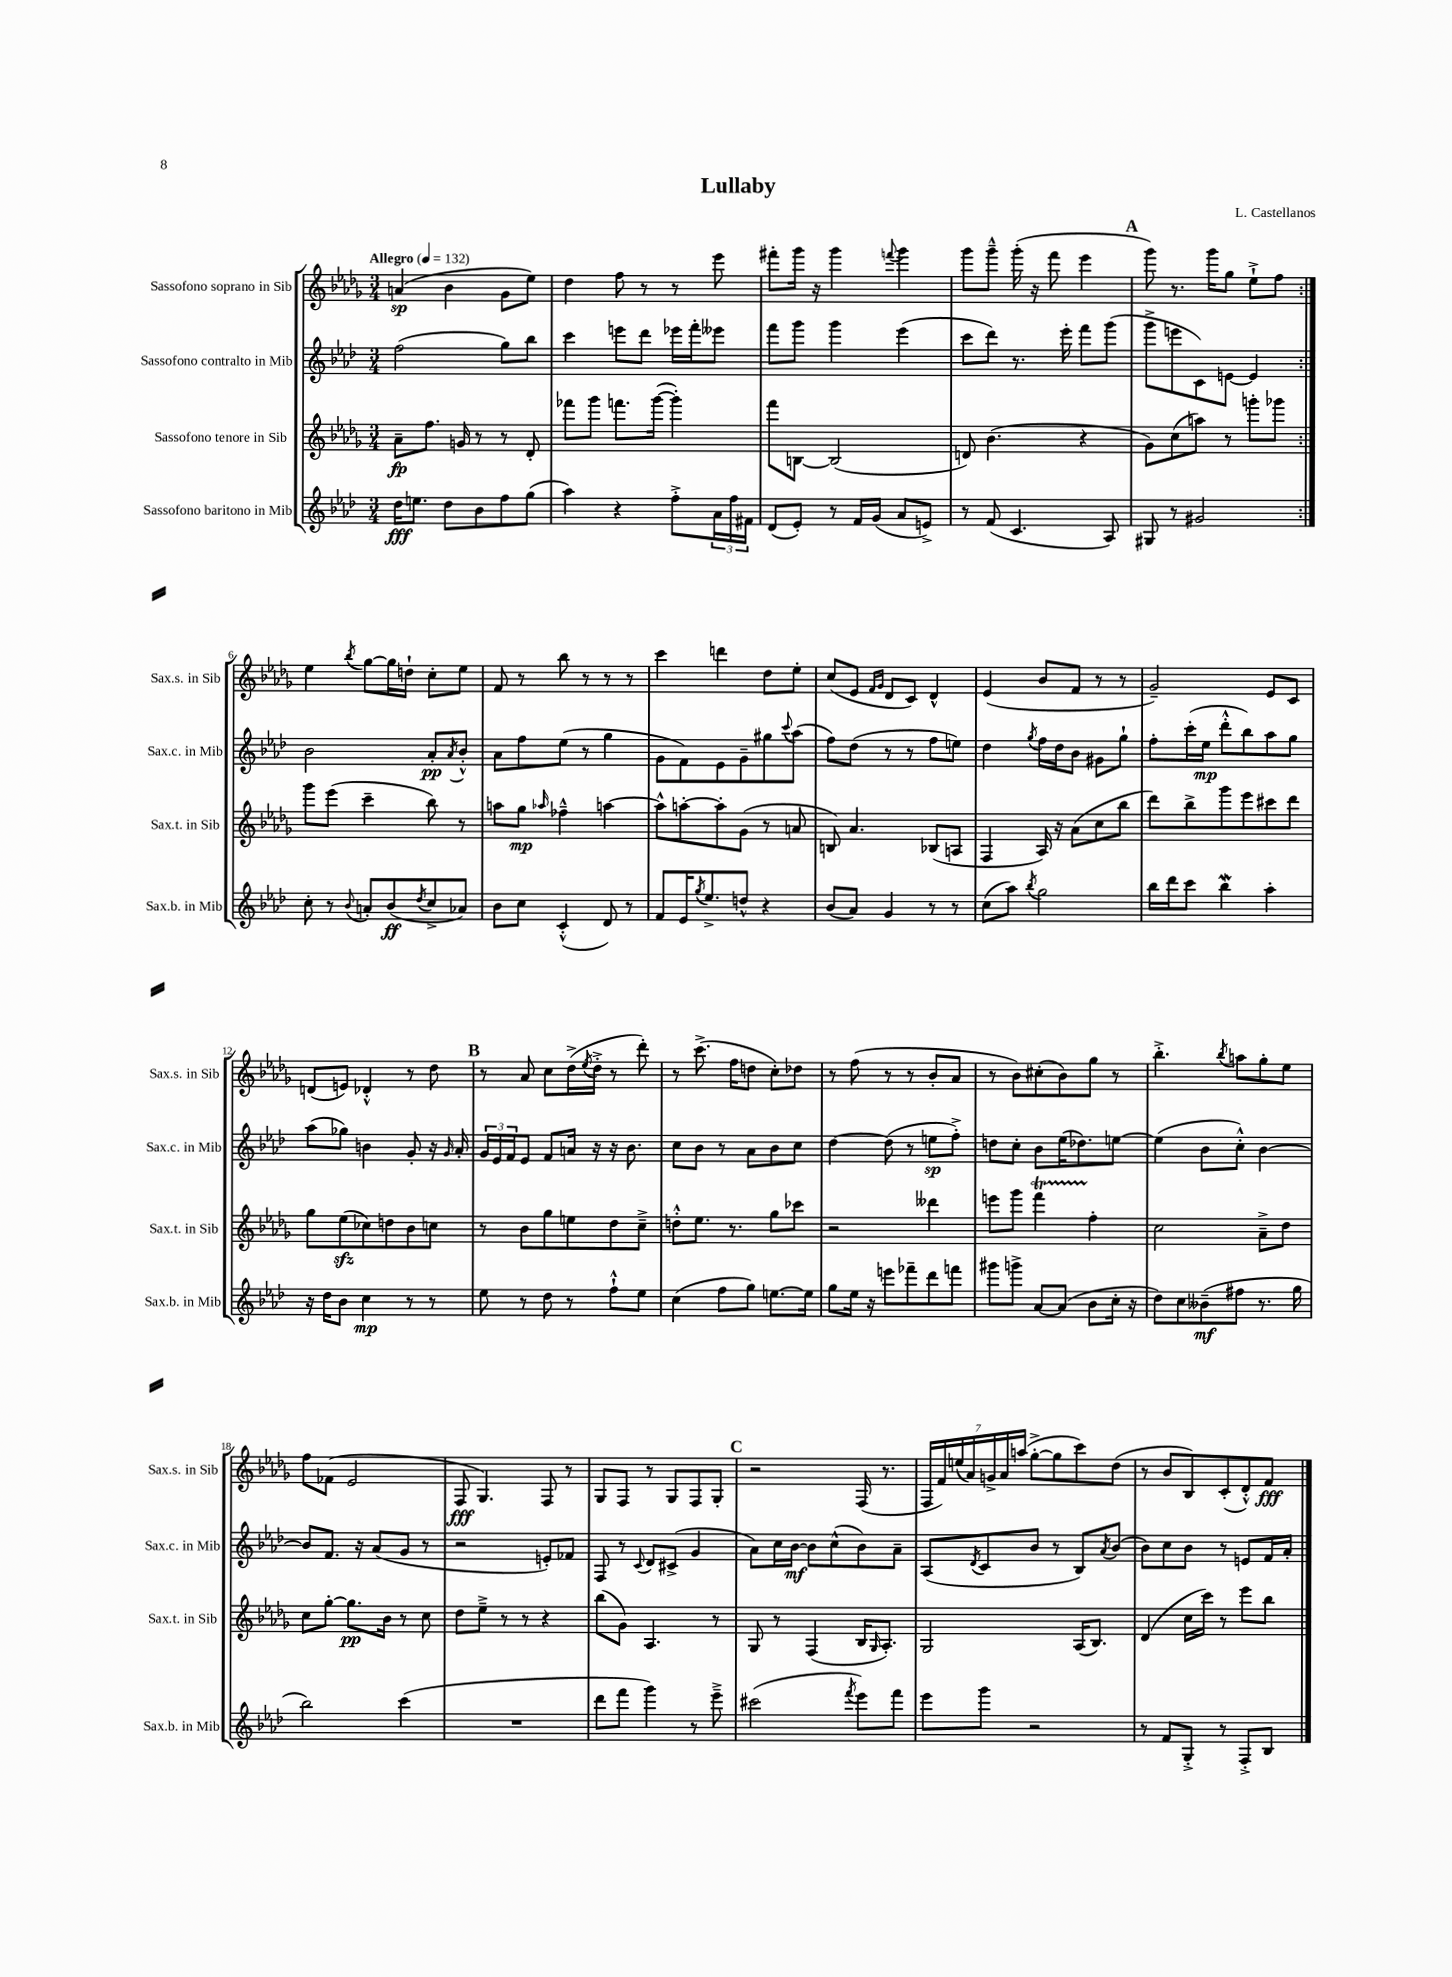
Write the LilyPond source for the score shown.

\header { title = "Lullaby" composer = "L. Castellanos" }
<<
\new StaffGroup <<
\new Staff = "s0" \with { instrumentName = "Sassofono soprano in Sib" shortInstrumentName = "Sax.s. in Sib" } {
    \clef treble \key des \major \numericTimeSignature \time 3/4 \tempo "Allegro" 4 = 132
    \repeat volta 2 { a'4\sp( bes'4 ges'8 ees''8) |
    des''4 f''8 r8 r8 ees'''8 |
    fis'''8-. ges'''16 r16 ges'''4 \appoggiatura { f'''8 } ges'''4 |
    ges'''8 ges'''8---^ ges'''16-.( r16 f'''8 ees'''4 |
    \mark \markup { \bold "A" } ges'''8) r8. ges'''16 ges''8 ees''8-!-> f''8 | }
    ees''4 \acciaccatura { bes''8 } ges''8~ ges''16 d''16-! c''8-. ees''8 |
    f'8 r8 bes''8 r8 r8 r8 |
    c'''4 d'''4 des''8 ees''8-. |
    c''8( ees'8 \grace { f'16 ges'16 } des'8 c'8) des'4-^ |
    ees'4( bes'8 f'8 r8 r8 |
    ges'2--) ees'8 c'8 |
    d'8( e'8) des'4-.-^ r8 des''8 |
    \mark \markup { \bold "B" } r8 aes'8 c''8 des''16->( \acciaccatura { ees''8 } des''16-.-> r8 des'''8-.) |
    r8 c'''8.->( f''16 d''8 c''8-.) des''8 |
    r8 f''8( r8 r8 bes'8-. aes'8 |
    r8 bes'8) cis''8-.( bes'8) ges''8 r8 |
    bes''4.-.-> \acciaccatura { bes''8 } a''8 ges''8-. ees''8 |
    f''8 fes'8( ees'2 |
    f8\fff ges4.) f8 r8 |
    ges8 f8 r8 ges8 f8 ges8-. |
    \mark \markup { \bold "C" } r2 f16( r8. |
    \tuplet 7/4 { f16 f'16) e''16( aes'16) g'16-> aes'16 a''16( } ges''8~-.-> ges''8 c'''8) des''8( |
    r8 bes'8 bes8) c'8-.( des'8-.-^) f'8\fff \bar "|." |
}
\new Staff = "s1" \with { instrumentName = "Sassofono contralto in Mib" shortInstrumentName = "Sax.c. in Mib" } {
    \clef treble \key aes \major \numericTimeSignature \time 3/4
    \repeat volta 2 { f''2( g''8) bes''8 |
    c'''4 e'''8 des'''8 ees'''16 f'''16-. eeses'''8 |
    f'''8 g'''8 g'''4 ees'''4( |
    c'''8 des'''8) r8. ees'''16-. f'''8 g'''8( |
    \mark \markup { \bold "A" } g'''8-> e'''8 c'8) e'8~ e'4 | }
    bes'2 aes'8-.\pp \acciaccatura { aes'8 } bes'8-.-^ |
    aes'8 f''8 ees''8( r8 g''4 |
    g'8 f'8) ees'8 g'8-- gis''8 \appoggiatura { c'''8 } aes''8( |
    f''8) des''8( r8 r8 f''8 e''8) |
    des''4 \acciaccatura { g''8 } f''16 des''16 bes'8 gis'8 g''8-! |
    f''8-. c'''16-.( ees''16\mp des'''8-.-^ bes''8) aes''8 g''8 |
    aes''8( ges''8) b'4 g'8-. r16 \grace { g'16 } aes'16-. |
    \mark \markup { \bold "B" } \tuplet 3/2 { g'16 ees'16 f'16 } ees'8 f'8 a'16 r16 r16 bes'8. |
    c''8 bes'8 r8 aes'8 bes'8 c''8 |
    des''4~ des''8( r8 e''8\sp f''8-.->) |
    d''8 c''8-. bes'8 ees''16( des''8.) e''8~ |
    e''4( bes'8 c''8-.-^) bes'4~ |
    bes'8 f'8. r16 aes'8( g'8 r8 |
    r2 e'8-.) fes'8 |
    f8 r8 \appoggiatura { c'8 } des'8 cis'8->( g'4 |
    \mark \markup { \bold "C" } aes'8) c''16 bes'16~\mf bes'8 c''8-^( bes'8) aes'8-- |
    aes8( \acciaccatura { des'8 } c'8 bes'8 r8 bes8) \acciaccatura { aes'8 } bes'8( |
    bes'8) c''8 bes'8 r8 e'8 f'16 aes'16-. \bar "|." |
}
\new Staff = "s2" \with { instrumentName = "Sassofono tenore in Sib" shortInstrumentName = "Sax.t. in Sib" } {
    \clef treble \key des \major \numericTimeSignature \time 3/4
    \repeat volta 2 { aes'8--\fp f''8. g'16 r8 r8 des'8-. |
    fes'''8 ges'''8 f'''8. ges'''16~( ges'''4-.) |
    f'''8 b8~ b2( |
    d'8) bes'4.( r4 |
    \mark \markup { \bold "A" } ges'8) c''8( a''8) r8 g'''8-. ges'''8 | }
    ges'''8 ees'''8( c'''4-- bes''8) r8 |
    a''8 ges''8\mp \grace { aes''16 } fes''4---^ a''4~ |
    a''8-^ a''8~-. a''8-. ges'8( r8 a'8 |
    b8) aes'4. bes8( a8 |
    f4 aes16) r16 aes'8( c''8 bes''8 |
    des'''8) bes''8-> ges'''8 ees'''8 cis'''8 des'''8 |
    ges''8 ees''8\sfz( ces''8) d''8 bes'8 c''8 |
    \mark \markup { \bold "B" } r8 bes'8 ges''8 e''8 des''8 c''8---> |
    d''8-.-^ ees''8. r8. ges''8 ces'''8 |
    r2 deses'''4 |
    e'''8 ges'''8 f'''4\startTrillSpan f''4-.\stopTrillSpan |
    c''2 aes'8---> des''8 |
    c''8 ges''8~-. ges''8.\pp bes'16 r8 c''8 |
    des''8 ees''8---> r8 r8 r4 |
    bes''8( ges'8) aes4. r8 |
    \mark \markup { \bold "C" } ges8 r8 f4( bes16 \grace { ges16 } aes8.-.) |
    ges2 aes16( bes8.) |
    des'4( c''16 c'''16) r8 ees'''8 bes''8 \bar "|." |
}
\new Staff = "s3" \with { instrumentName = "Sassofono baritono in Mib" shortInstrumentName = "Sax.b. in Mib" } {
    \clef treble \key aes \major \numericTimeSignature \time 3/4
    \repeat volta 2 { des''16\fff e''8. des''8 bes'8 f''8 g''8( |
    aes''4) r4 f''8-.-> \tuplet 3/2 { aes'16 f''16 fis'16 } |
    des'8( ees'8-.) r8 f'16 g'16( aes'8 e'8->) |
    r8 f'8( c'4. aes8) |
    \mark \markup { \bold "A" } gis8 r8 gis'2 | }
    c''8-. r8 \appoggiatura { bes'8 } a'8-. bes'8\ff( \acciaccatura { des''8 } c''8-> aes'8) |
    bes'8 c''8 c'4-.-^( des'8) r8 |
    f'8 ees'16 \acciaccatura { g''8 } ees''8.-> d''8-^ r4 |
    bes'8( aes'8) g'4 r8 r8 |
    c''8( aes''8) \acciaccatura { bes''8 } g''2 |
    bes''16 des'''16 c'''8 bes''4\mordent aes''4-. |
    r16 des''16 bes'8 c''4\mp r8 r8 |
    \mark \markup { \bold "B" } ees''8 r8 des''8 r8 f''8-!-^ ees''8 |
    c''4( f''8 g''8) e''8.~ e''16 |
    g''8 ees''16 r16 e'''8 fes'''8-- des'''8 f'''8 |
    gis'''8 g'''8-> aes'8~ aes'8( bes'8 c''16-. r16 |
    des''8) c''8 beses'8--\mf( fis''8 r8. g''16 |
    bes''2) c'''4( |
    R2. |
    des'''8 f'''8 g'''4) r8 ees'''8---> |
    \mark \markup { \bold "C" } cis'''2( \acciaccatura { f'''8 } ees'''8) f'''8 |
    ees'''8 g'''8 r2 |
    r8 f'8 g8-.-> r8 f8-.-> bes8 \bar "|." |
}
>>
>>
